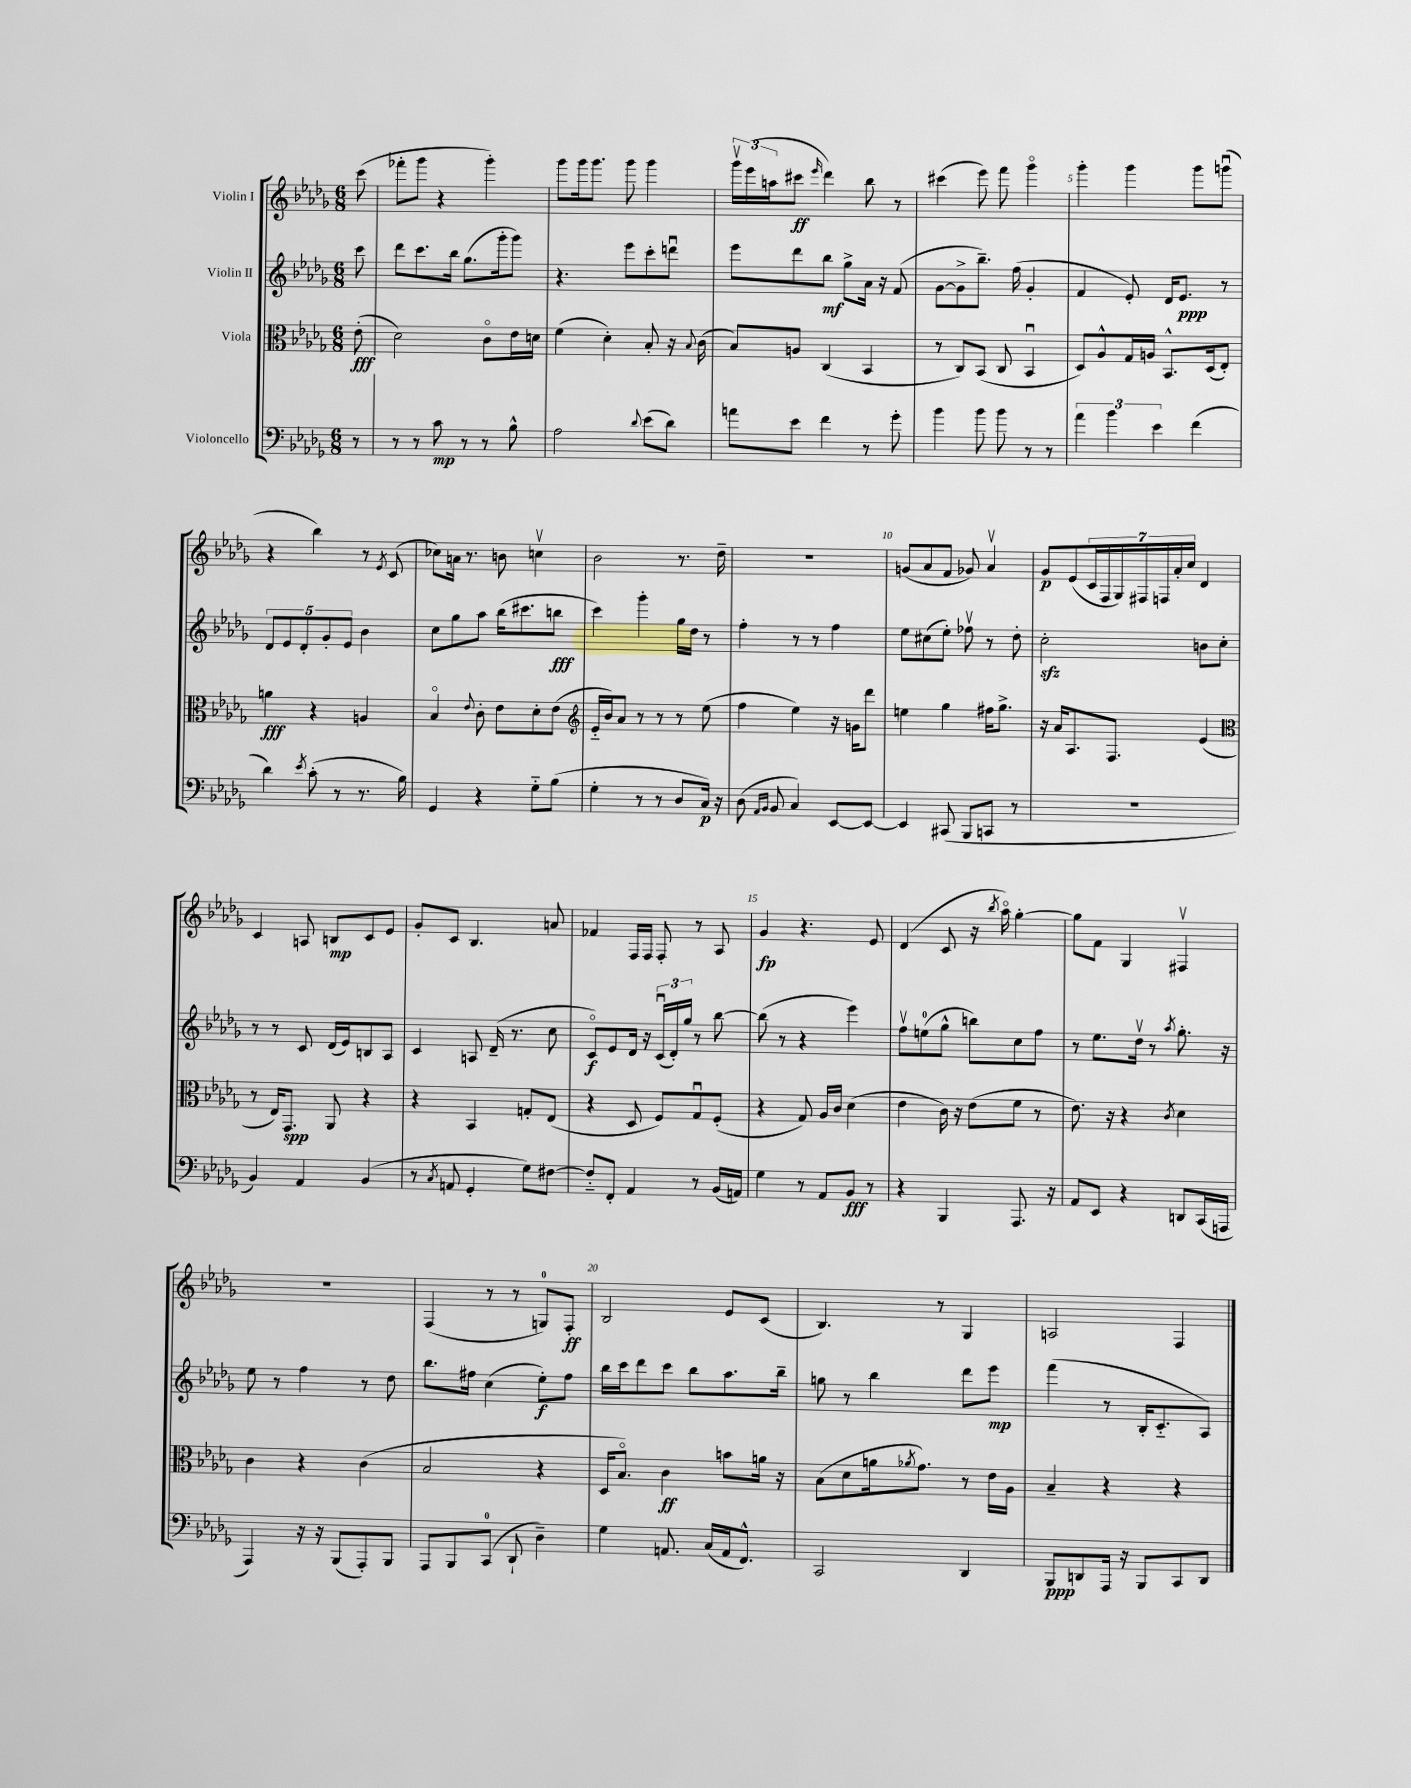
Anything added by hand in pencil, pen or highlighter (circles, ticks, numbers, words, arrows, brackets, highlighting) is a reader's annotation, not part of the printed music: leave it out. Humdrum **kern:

**kern	**dynam	**kern	**dynam	**kern	**dynam	**kern	**dynam
*part4	*part4	*part3	*part3	*part2	*part2	*part1	*part1
*staff4	*staff4	*staff3	*staff3	*staff2	*staff2	*staff1	*staff1
*I"Violoncello	*	*I"Viola	*	*I"Violin II	*	*I"Violin I	*
*clefF4	*	*clefC3	*	*clefG2	*	*clefG2	*
*k[b-e-a-d-g-]	*	*k[b-e-a-d-g-]	*	*k[b-e-a-d-g-]	*	*k[b-e-a-d-g-]	*
*M6/8	*	*M6/8	*	*M6/8	*	*M6/8	*
=	=	=	=	=	=	=	=
8r	.	(8e-'\	fff	8ccc\	.	(8ccc\	.
=1	=1	=1	=1	=1	=1	=1	=1
8r	.	2d-\)	.	8ddd-\L	.	8fff-X'\L	.
8r	.	.	.	8.ccc\	.	8ggg-\J	.
8c\	mp	.	.	.	.	4r	.
.	.	.	.	16bb-\Jk	.	.	.
8r	.	.	.	(8.gg-\L	.	.	.
8r	.	8c\L	.	.	.	4ggg-'\)	.
.	.	.	.	16ggg-'\k	.	.	.
8B-^^\	.	16e-\L	.	8ggg-\J)	.	.	.
.	.	16dn\JJ	.	.	.	.	.
=2	=2	=2	=2	=2	=2	=2	=2
2A-\	.	(4f\	.	4.r	.	8ggg-\L	.
.	.	.	.	.	.	16ggg-\k	.
.	.	.	.	.	.	8.ggg-\J	.
.	.	4d-'\)	.	.	.	.	.
.	.	.	.	8eee-\L	.	8ggg-\	.
8qqd-/	.	.	.	.	.	.	.
(8e-\L	.	8B-'/	.	8ccc'\	.	4ggg-\	.
8d-\J)	.	16r	.	8dddnu\J	.	.	.
.	.	8qqB-/	.	.	.	.	.
.	.	(16c\	.	.	.	.	.
=3	=3	=3	=3	=3	=3	=3	=3
8an\L	.	8B-/L)	.	8eee-\L	.	24ggg-v\LL	.
.	.	.	.	.	.	(24eee-\	.
.	.	.	.	.	.	24aan\J	.
8e-\J	.	8An/J	.	8ddd-\	.	8ccc#X\J	ff
.	.	.	.	.	.	16qqeee-/	.
4f\	.	(4C/	.	8bb-\J	mf	4ddd-\)	.
.	.	.	.	8gg-^\L	.	.	.
8r	.	4BB-/	.	16a-\Jk	.	8bb-\	.
.	.	.	.	16r	.	.	.
8g-'\	.	.	.	(8f/	.	8r	.
=4	=4	=4	=4	=4	=4	=4	=4
4b-\	.	8r	.	[8g-\L	.	(4ccc#X\	.
.	.	8C/L)	.	8g-^\]	.	.	.
8b-\	.	(8BB-/J	.	8.bb-~\J)	.	8eee-\)	.
8b-\	.	8C/	.	.	.	8fff\	.
.	.	.	.	(16ff\	.	.	.
8r	.	4BB-u/	.	4g-'/	.	4ggg-\	.
8r	.	.	.	.	.	.	.
=5	=5	=5	=5	=5	=5	=5	=5
6a-\	.	8D-/L)	.	4f/	.	4ggg-'\	.
.	.	8A-^^/	.	.	.	.	.
6b-\	.	.	.	.	.	.	.
.	.	16G-/L	.	8e-'/)	.	4ggg-\	.
.	.	16An/JJ	.	.	.	.	.
6e-\	.	.	.	.	.	.	.
.	.	8.BB-^^/L	.	16d-/KL	.	.	.
.	.	.	.	8.e-/J	ppp	.	.
(4f\	.	.	.	.	.	8ggg-\L	.
.	.	(16D-/k	.	.	.	.	.
.	.	8E-'/J)	.	8r	.	(8gggnu\J	.
!!LO:LB:g=z
=6	=6	=6	=6	=6	=6	=6	=6
4d-\)	.	4an\	fff	10d-/L	.	4r	.
.	.	.	.	10e-/	.	.	.
.	.	.	.	10d-'/	.	.	.
8qe-/	.	.	.	.	.	.	.
(8c'\	.	4r	.	.	.	4bb-\)	.
.	.	.	.	10g-'/	.	.	.
8r	.	.	.	.	.	.	.
.	.	.	.	10e-/J	.	.	.
8.r	.	4An/	.	4b-\	.	8r	.
.	.	.	.	.	.	8qe-/	.
.	.	.	.	.	.	(8c/	.
16B-\)	.	.	.	.	.	.	.
=7	=7	=7	=7	=7	=7	=7	=7
4GG-/	.	4B-/	.	8cc\L	.	8cc-X\L)	.
.	.	.	.	8gg-\	.	16an\Jk	.
.	.	.	.	.	.	8.r	.
.	.	8qqe-/	.	.	.	.	.
4r	.	8c'\	.	8aa-\J	.	.	.
.	.	8e-\L	.	(16bb-\KL	.	8bn\	.
.	.	.	.	8.ccc#X\	.	.	.
8G-\L	.	8d-'\	.	.	.	4ccnv\	.
(8B-\J	.	(8e-\J	.	8bbn\J	fff	.	.
=8	=8	=8	=8	=8	=8	=8	=8
*	*	*clefG2	*	*	*	*	*
4G-'\	.	16e-/LL	.	4ccc\)	.	2b-\	.
.	.	16b-/J)	.	.	.	.	.
.	.	8a-/J	.	.	.	.	.
8r	.	8r	.	4ggg-'\	.	.	.
8r	.	8r	.	.	.	.	.
8D-/L	.	8r	.	16gg-\LL	.	8.r	.
.	.	.	.	16dd-\JJ	.	.	.
16C/Jk)	p	(8ee-\	.	8r	.	.	.
16r	.	.	.	.	.	16dd-~\	.
=9	=9	=9	=9	=9	=9	=9	=9
(8D-\	.	4ff\	.	4ff'\	.	2.r	.
16qqAA-/LL	.	.	.	.	.	.	.
16qqBB-/JJ	.	.	.	.	.	.	.
8BB-/	.	.	.	.	.	.	.
4C/)	.	4ee-\)	.	8r	.	.	.
.	.	.	.	8r	.	.	.
[8EE-/L	.	16r	.	4ff\	.	.	.
.	.	16gn\KL	.	.	.	.	.
8EE-/J_	.	8ddd-\J	.	.	.	.	.
=10	=10	=10	=10	=10	=10	=10	=10
4EE-/]	.	4een\	.	8ee-\L	.	(8gn/L	.
.	.	.	.	(8cc#X\	.	8a-/	.
(8CC#X/	.	4gg-\	.	8ee-'\J)	.	8f/J	.
8BBB-/L	.	.	.	8ff-Xv\	.	8g-X/)	.
8CCn/J	.	16ff#X\KL	.	8r	.	4a-v/	.
.	.	8.gg-^\J	.	.	.	.	.
8r	.	.	.	8dd-'\	.	.	.
=11	=11	=11	=11	=11	=11	=11	=11
2.r	.	16r	.	2cczz'\	.	8g-/L	p
.	.	16a-/KL	.	.	.	.	.
.	.	8.A-/	.	.	.	(8e-/	.
.	.	.	.	.	.	28c/L	.
.	.	.	.	.	.	28F/	.
.	.	8.F/J	.	.	.	.	.
.	.	.	.	.	.	28G-/)	.
.	.	.	.	.	.	28F#X/	.
.	.	.	.	.	.	28Fn/	.
.	.	.	.	.	.	28a-'/	.
.	.	.	.	.	.	28cc/JJ	.
.	.	(4e-/	.	8bn\L	.	4d-/	.
.	.	.	.	8cc'\J	.	.	.
!!LO:LB:g=z
=12	=12	=12	=12	=12	=12	=12	=12
*	*	*clefC3	*	*	*	*	*
4BB-/)	.	8r	.	8r	.	4c/	.
.	.	16E-/KL)	.	8r	.	.	.
.	.	8.GG-/J	spp	.	.	.	.
4AA-/	.	.	.	8c/	.	8An/	.
.	.	8AA-/	.	(16d-/LL	.	8Bn/L	mp
.	.	.	.	16e-/J)	.	.	.
(4BB-/	.	4r	.	8Bn/	.	8c/	.
.	.	.	.	8A-/J	.	8e-/J	.
=13	=13	=13	=13	=13	=13	=13	=13
8r	.	4r	.	4c/	.	8g-'/L	.
8qC/	.	.	.	.	.	.	.
8AAn/	.	.	.	.	.	8c/J	.
4GG-'/	.	4BB-/	.	8An/	.	4.B-/	.
.	.	.	.	(16d-~/	.	.	.
.	.	.	.	8.r	.	.	.
8G-\L)	.	8Gn'/L	.	.	.	.	.
[8F#X\J	.	(8E-/J	.	8cc\	.	8an/	.
=14	=14	=14	=14	=14	=14	=14	=14
8F#/L]	.	4r	.	8c/L)	f	4f-X/	.
8FF'/J	.	.	.	8e-/	.	.	.
4AA-/	.	8D-/	.	16d-/Jk	.	16F/LL	.
.	.	.	.	16r	.	16F/JJ	.
.	.	8F/L)	.	(24cu/LL	.	8F'/	.
.	.	.	.	24d-'/)	.	.	.
.	.	.	.	24gg-/JJ	.	.	.
8r	.	8G-u/	.	8r	.	8r	.
(16BB-/LL	.	(8F'/J	.	[8bb-\	.	8A-/	.
16AAn/JJ)	.	.	.	.	.	.	.
=15	=15	=15	=15	=15	=15	=15	=15
4G-\	.	4r	.	(8bb-\]	.	4g-/	fp
.	.	.	.	8r	.	.	.
8r	.	8G-/)	.	4r	.	4.r	.
8AA-/L	.	16A-/LL	.	.	.	.	.
.	.	16c/JJ	.	.	.	.	.
8BB-/J	fff	(4d-\	.	4eee-\)	.	.	.
8r	.	.	.	.	.	8e-/	.
=16	=16	=16	=16	=16	=16	=16	=16
4r	.	4e-\	.	8ffv\L	.	(4d-/	.
.	.	.	.	(8een\	.	.	.
4BBB-/	.	16c\)	.	8gg-^^\J	.	8c/	.
.	.	16r	.	.	.	.	.
.	.	(8e-\L	.	8bbn\L)	.	16r	.
.	.	.	.	.	.	8qbb-/	.
.	.	.	.	.	.	16aa-\)	.
8.AAA-/	.	8f\J	.	8cc\	.	[4gg-'\	.
.	.	8r	.	8ff\J	.	.	.
16r	.	.	.	.	.	.	.
=17	=17	=17	=17	=17	=17	=17	=17
8AA-/L	.	8.e-\)	.	8r	.	8gg-\L]	.
8EE-/J	.	.	.	8.ee-\L	.	8f\J	.
.	.	16r	.	.	.	.	.
4r	.	4r	.	.	.	4G-/	.
.	.	.	.	16dd-v\Jk	.	.	.
.	.	.	.	8r	.	.	.
.	.	8qc/	.	8qaa-/	.	.	.
8DDn/L	.	4d-\	.	8.gg-'\	.	4F#Xv/	.
(16CC/L	.	.	.	.	.	.	.
16AAAn/JJ	.	.	.	16r	.	.	.
!!LO:LB:g=z
=18	=18	=18	=18	=18	=18	=18	=18
4AAA-/)	.	4c\	.	8ee-\	.	2.r	.
.	.	.	.	8r	.	.	.
16r	.	4r	.	4ff\	.	.	.
16r	.	.	.	.	.	.	.
(8BBB-/L	.	.	.	.	.	.	.
8AAA-'/)	.	(4c\	.	8r	.	.	.
8BBB-/J	.	.	.	8dd-\	.	.	.
=19	=19	=19	=19	=19	=19	=19	=19
8AAA-/L	.	2B-/	.	8.bb-\L	.	(4F/	.
8BBB-/	.	.	.	.	.	.	.
.	.	.	.	16ff#X\Jk	.	.	.
(8CC/J	.	.	.	(4cc\	.	8r	.
8DD-`/	.	.	.	.	.	8r	.
4D-~\)	.	4r	.	8ee-'\L)	f	8Gn/L)	.
.	.	.	.	8ff#\J	.	8F'/J	ff
=20	=20	=20	=20	=20	=20	=20	=20
4G-\	.	16D-/KL	.	16bb-\LL	.	2B-/	.
.	.	8.B-/J)	.	16ccc\J	.	.	.
.	.	.	.	8ddd-\	.	.	.
8.AAn/	.	4c\	ff	8ccc\J	.	.	.
.	.	.	.	8bb-\L	.	.	.
(16C/LL	.	.	.	.	.	.	.
16AA/J	.	8bn\L	.	8.aa-\	.	8e-/L	.
8.FF^^/J)	.	.	.	.	.	.	.
.	.	16an\Jk	.	.	.	(8c/J	.
.	.	16r	.	16bb-~\Jk	.	.	.
=21	=21	=21	=21	=21	=21	=21	=21
2CC/	.	(8B-\L	.	8ggn\	.	4.B-/)	.
.	.	8d-\	.	8r	.	.	.
.	.	16an\k	.	4bb-\	.	.	.
.	.	8qa-X/	.	.	.	.	.
.	.	8.g-\J)	.	.	.	.	.
.	.	.	.	.	.	8r	.
4DD-/	.	8r	.	8ddd-\L	.	4G-/	.
.	.	16e-\LL	.	8eee-\J	mp	.	.
.	.	16A-\JJ	.	.	.	.	.
=22	=22	=22	=22	=22	=22	=22	=22
8BBB-/L	ppp	4B-~/	.	(4fff\	.	2An/	.
8DDn/	.	.	.	.	.	.	.
16AAA-/Jk	.	4r	.	8r	.	.	.
16r	.	.	.	.	.	.	.
8BBB-/L	.	.	.	16B-'/KL	.	.	.
.	.	.	.	8.c/	.	.	.
8CC/	.	4r	.	.	.	4F/	.
8DD/J	.	.	.	8A-/J)	.	.	.
==	==	==	==	==	==	==	==
*-	*-	*-	*-	*-	*-	*-	*-
